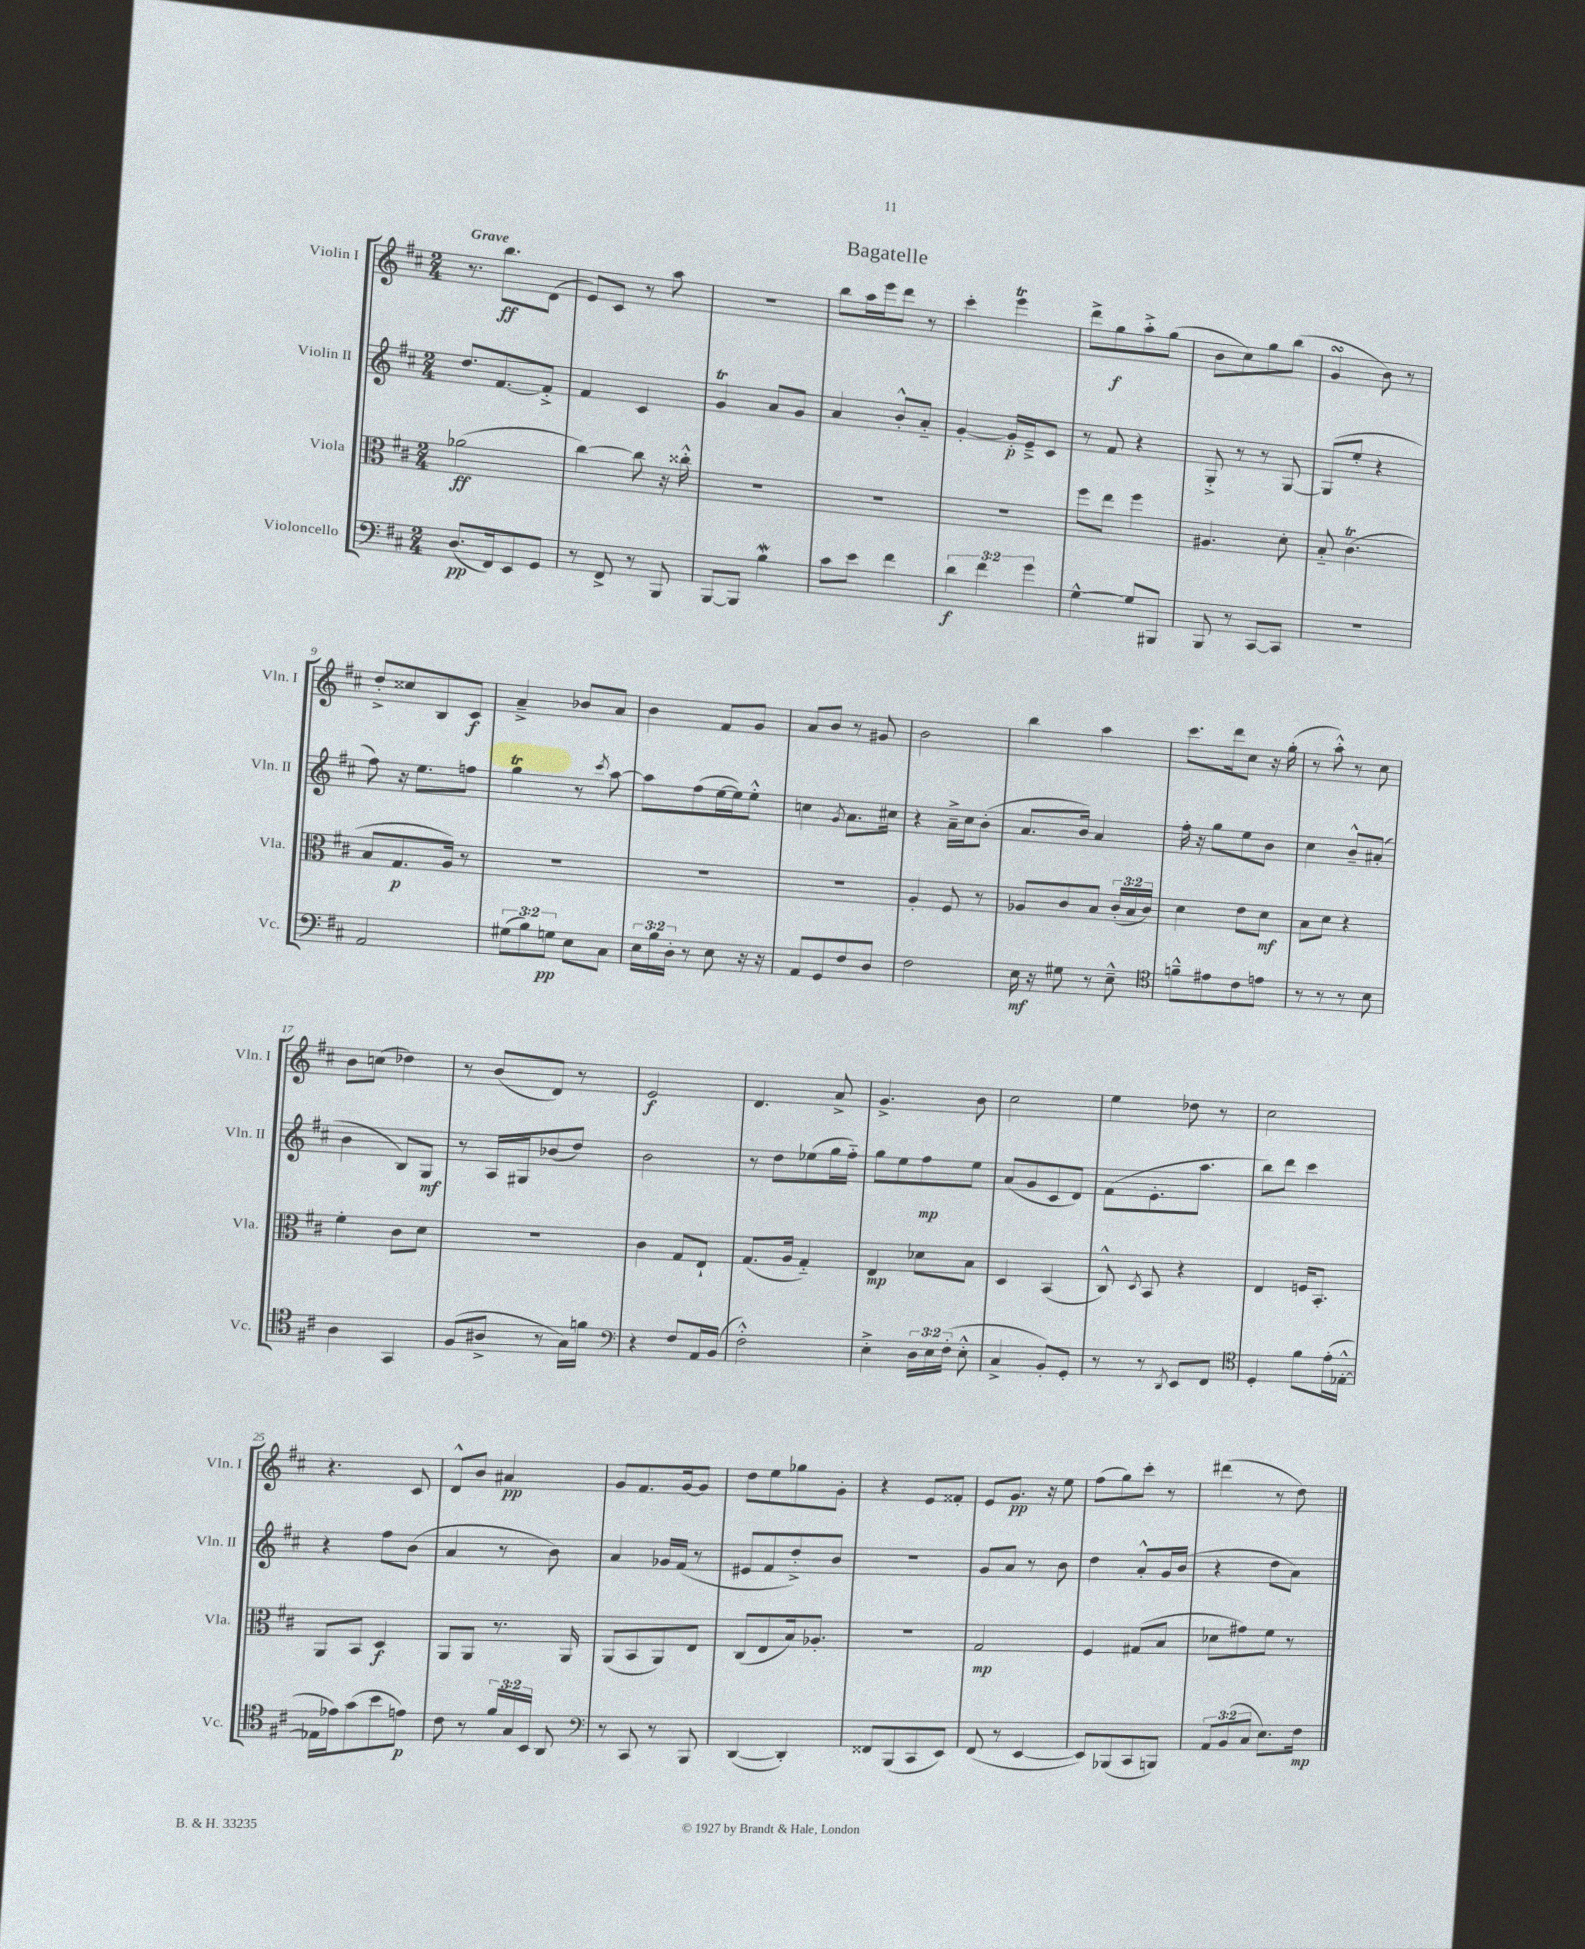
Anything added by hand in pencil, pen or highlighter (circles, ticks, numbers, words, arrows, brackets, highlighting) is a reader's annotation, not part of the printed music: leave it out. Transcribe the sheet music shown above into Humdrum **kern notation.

**kern	**kern	**kern	**kern
*staff4	*staff3	*staff2	*staff1
*clefF4	*clefC3	*clefG2	*clefG2
*k[f#c#]	*k[f#c#]	*k[f#c#]	*k[f#c#]
*M2/4	*M2/4	*M2/4	*M2/4
(8.D	(2a-	8.dd	8.r
16FF#)	.	[8.f#	8.bb
8EE	.	.	.
8GG	.	8f#'^]	(8d
=	=	=	=
8r	[4cc#)	4f#	8e)
8FF#^	.	.	8c#
8r	8cc#]	4c#	8r
8BBB	16r	.	8aa
.	16cc##'^^	.	.
=	=	=	=
[8BBB	2r	4g	2r
8BBB]	.	.	.
4B	.	8a	.
.	.	8g	.
=	=	=	=
8c#	2r	4a	8bb
8e	.	.	16aa
.	.	.	16eee
4f#	.	8b'^^	8ddd
.	.	8a'~	8r
=	=	=	=
6d	2r	[4g'	4ccc#'
6f#	.	.	.
.	.	16g']	4eee
.	.	16e~^	.
6g	.	.	.
.	.	8c#	.
=	=	=	=
[4G^^	8ff#	8r	8ddd^
.	8ee	8f#	8gg
8G]	4ff#	4r	8aa'^
8BBB#	.	.	(8gg
=	=	=	=
8BBB	4.A#	8G'^	8b
8r	.	8r	8cc#)
[8CC#	.	8r	8gg
8CC#]	8d'	[8G	(8bb
=	=	=	=
2r	8B'~	(8G]	4g
.	(4.c#	8ee'	.
.	.	4r	8b)
.	.	.	8r
=	=	=	=
2AA	8B	8ff#)	8dd'^
.	8.G	16r	8cc##
.	.	8.ee	.
.	.	.	8B
.	16A)	.	.
.	8r	8ff	8c#
=	=	=	=
(12G#	2r	4gg	4a~^
12B)	.	.	.
12G	.	.	.
8E	.	8r	8b-
.	.	8qccc#	.
8C#	.	[8aa	8a
=	=	=	=
24E	2r	8aa]	4b
24B	.	.	.
24D'	.	.	.
8r	.	(8ff#	.
8E	.	[16ee	8f#
.	.	16ee])	.
16r	.	8ee'^^	8g
16r	.	.	.
=	=	=	=
8AA	2r	4cc	8a
8GG	.	.	8b
.	.	8qg	.
8F#	.	8.a	8r
8D	.	.	8g#
.	.	16cc#	.
=	=	=	=
2F#	4A'	4r	2b
.	8F#	16a~^	.
.	.	16cc#	.
.	8r	(8b'	.
=	=	=	=
16E	8A-	8.a	4bb
16r	.	.	.
8G#	8c#	.	.
.	.	16b)	.
8r	8B	4a	4aa
8E~^^	(24c#'	.	.
.	24B	.	.
.	24c#)	.	.
=	=	=	=
*clefC4	*	*	*
8f~^^	4d	16ff#'	8.ccc#
.	.	16r	.
8e#	.	8gg	.
.	.	.	16ddd
8c#	8e	8ee	8cc#
8e	8d	8b	16r
.	.	.	(16gg'
=	=	=	=
8r	8B	4cc#	8r
8r	8d	.	8aa'^^)
8r	4r	8b~^^	8r
8B	.	(8a#'	8cc#
=	=	=	=
4A	4f#'	4b	8b
.	.	.	(8cc
4GG	8c#	8B)	4dd-)
.	8d	8G	.
=	=	=	=
(8F#	2r	8r	8r
8A#^	.	16A	(8b
.	.	16G#	.
8r	.	(8b-	8d)
16G)	.	8dd)	8r
16f	.	.	.
=	=	=	=
*clefF4	*	*	*
4r	4c#	2b	2e
8F#	8G	.	.
16AA	8E`	.	.
(16BB	.	.	.
=	=	=	=
2F#'^^)	(8.G	8r	4.d
.	.	8dd	.
.	16A	.	.
.	4G'~)	(8ee-	.
.	.	16gg	8a^
.	.	16ff#'~)	.
=	=	=	=
4E'^	4E	8gg	4.g^
.	.	8ee	.
24D	8d-	8ff#	.
24E	.	.	.
(24F#'	.	.	.
8E'^^	8B	8ee	8b
=	=	=	=
4C#^	4D	(8a	2cc#
.	.	8g	.
8BB')	(4BB	8c#	.
8GG'	.	8d)	.
=	=	=	=
8r	8C#^^)	(8f#	4ee
.	8qD	.	.
8r	8BB	8.e'	.
8qDD	.	.	.
8EE	4r	.	8dd-
.	.	8.aa	.
8FF#	.	.	8r
=	=	=	=
*clefC4	*	*	*
4D'	4E	8bb)	2cc#
.	.	8ddd	.
8f#	16F	4ccc#	.
.	8.BB'	.	.
(16e'	.	.	.
[16E-'^^	.	.	.
=	=	=	=
16E-]	8AA	4r	4.r
16e-)	.	.	.
(8g	8BB	.	.
8b	4D	8ff#	.
8e)	.	(8b	8c#
=	=	=	=
8c#	8AA	4a	8d^^
8r	8AA	.	8b
24f#	8.r	8r	4a#
24G	.	.	.
24BB	.	.	.
8AA	.	8b)	.
.	16AA	.	.
=	=	=	=
*clefF4	*	*	*
8r	(8AA	4a	8g
8CC#	8BB	.	8.f#
8r	8AA)	16g-	.
.	.	(16f#	[16g
8BBB	8E	8r	8g]
=	=	=	=
([4DD	(8C#	8e#	8dd
.	8E	8f#	8ee
4DD'])	16B)	8dd'^)	8gg-
.	8.A-'	.	.
.	.	8b	8g'
=	=	=	=
8FF##	2r	2r	4r
(8BBB	.	.	.
8CC#	.	.	8e
8EE)	.	.	8f##'
=	=	=	=
(8FF#	2G	8g	8e
8r	.	8a	8.g
[4EE	.	8r	.
.	.	.	16r
.	.	8b	8ee
=	=	=	=
8EE])	4F#	4dd	(8ff#
(8BBB-	.	.	8gg)
8CC#	(8G#	8a'^^	8ccc#'
8BBB)	8B	16g	8r
.	.	(16b	.
=	=	=	=
12AA	8d-	4r	(4ddd#
(12BB	.	.	.
.	8g#)	.	.
12C#	.	.	.
8.E)	8f#	8dd	8r
.	8r	8a)	8dd)
16F#	.	.	.
==	==	==	==
*-	*-	*-	*-
